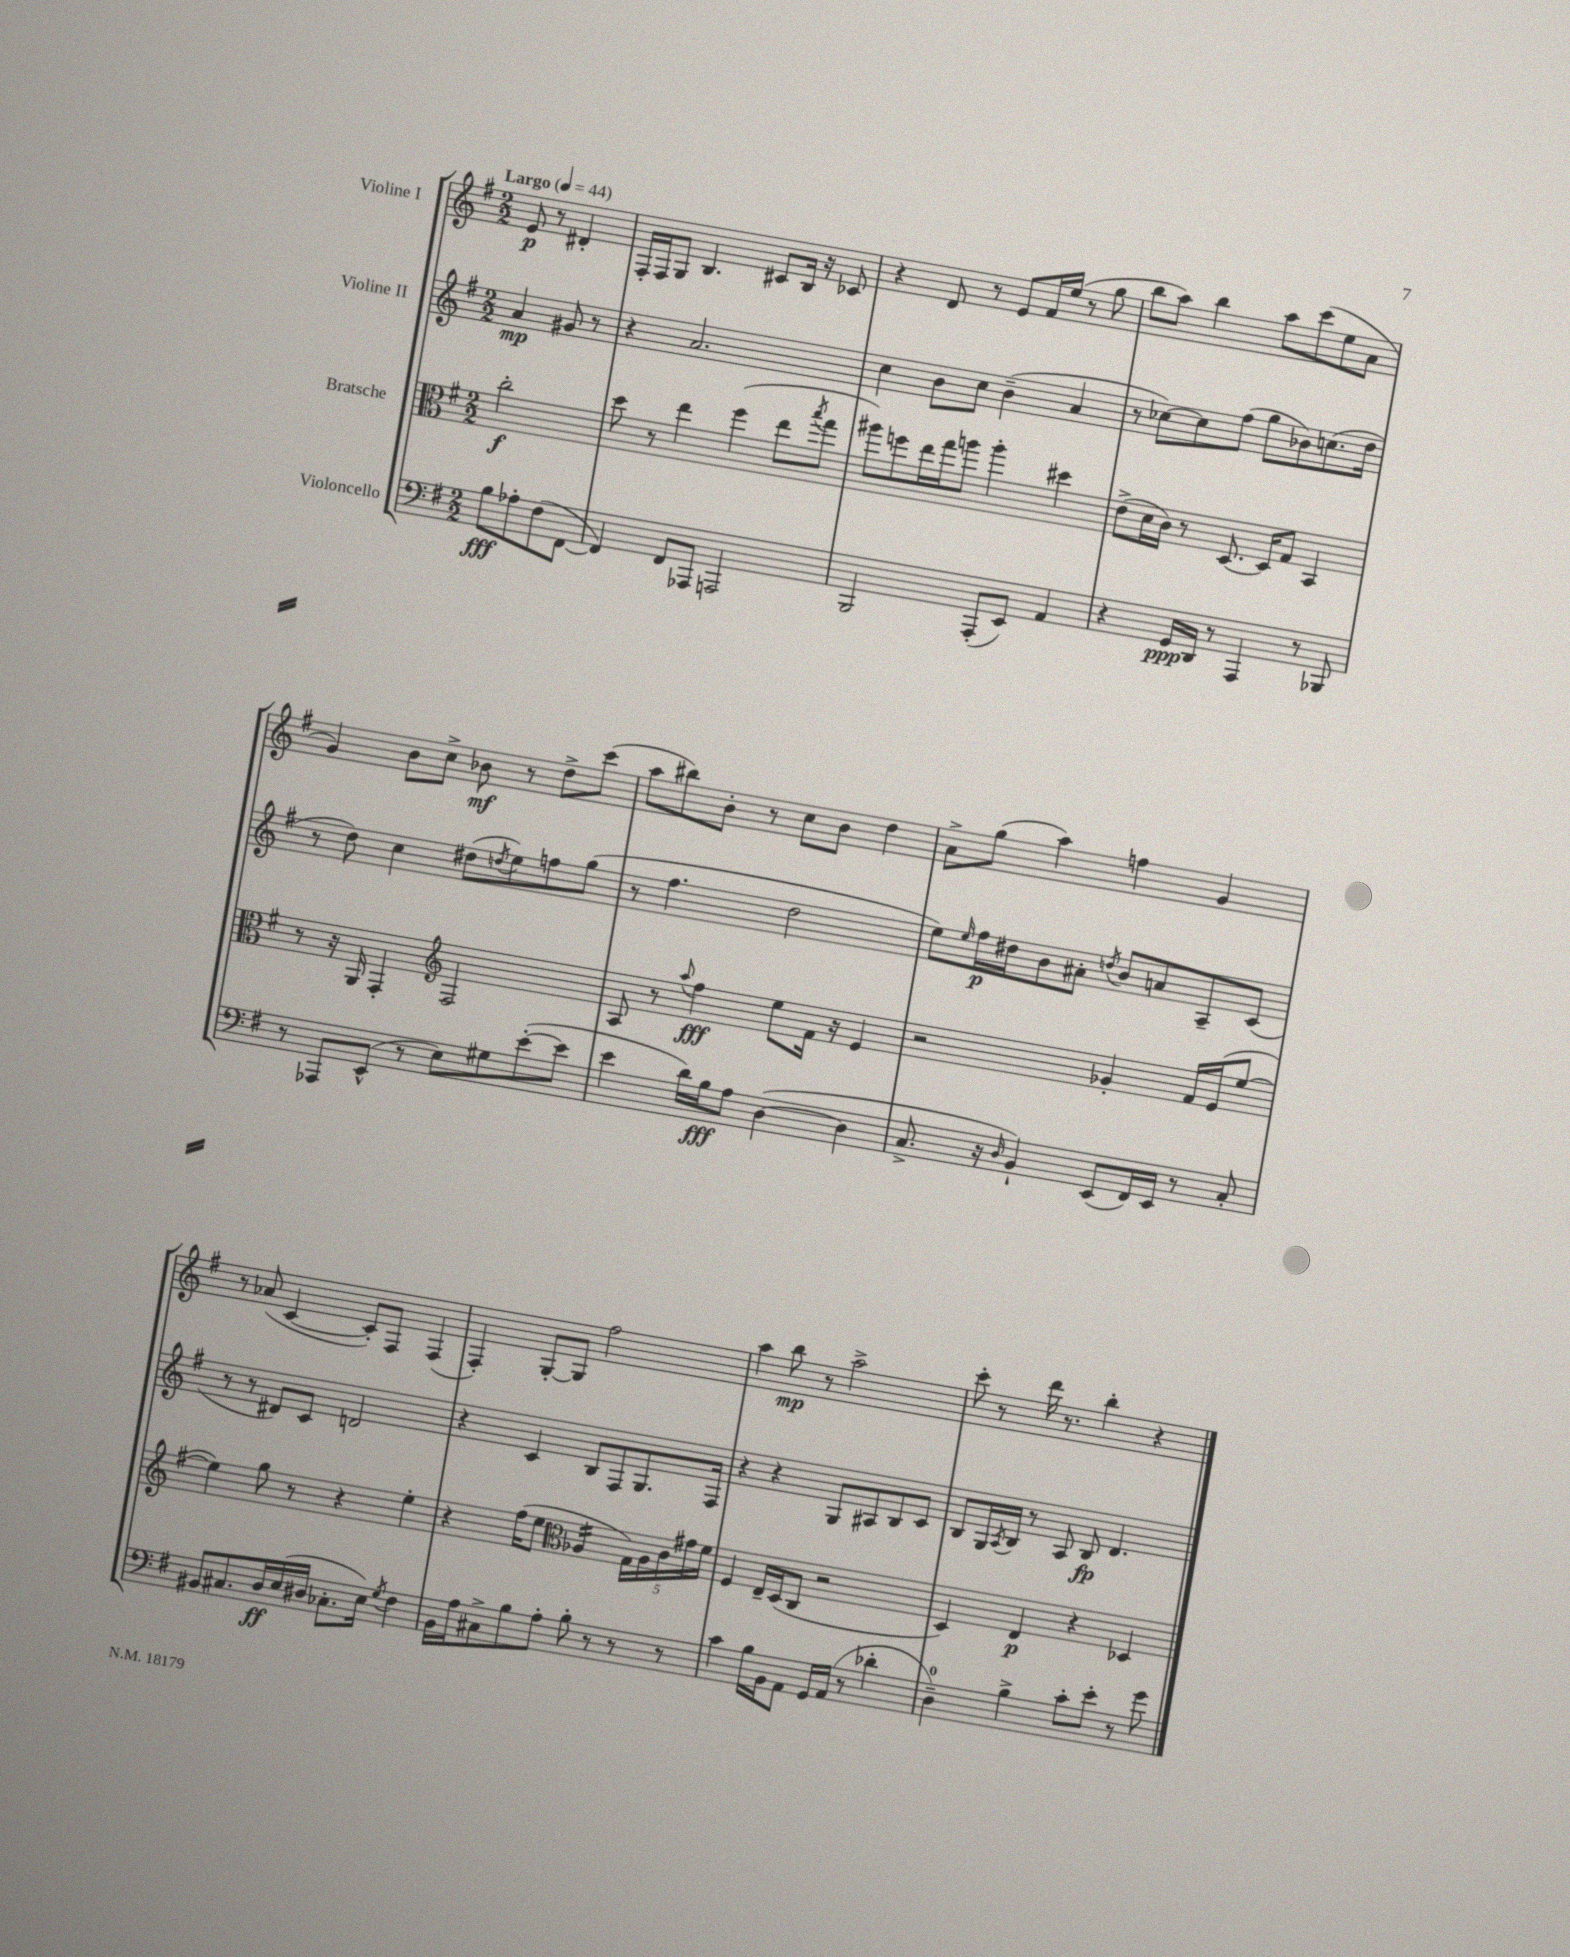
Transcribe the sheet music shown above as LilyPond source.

<<
\new StaffGroup <<
\new Staff = "s0" \with { instrumentName = "Violine I" } {
    \clef treble \key g \major \numericTimeSignature \time 2/2 \partial 2 \tempo "Largo" 4 = 44
    e'8\p r8 dis'4-. |
    fis16-. fis16 g8 b4. cis'8 b16 r16 ces'8 |
    r4 d'8 r8 e'8 fis'16 e''16( r8 g''8 |
    b''8 a''8) b''4 a''8 c'''8( e''8 a'8 |
    g'4) b'8 c''8-> bes'8\mf r8 d''8-> c'''8( |
    a''8 bis''8) b'8-. r8 c''8 b'8 d''4 |
    a'8-> g''8( a''4) f''4 g'4 |
    r8 aes'8( c'4~ c'8-.) fis8 fis4( |
    fis4-.) g8~-. g8 fis''2 |
    a''4 b''8\mp r8 a''2-> |
    c'''8-. r8 d'''16 r8. b''4-. r4 \bar "|." |
}
\new Staff = "s1" \with { instrumentName = "Violine II" } {
    \clef treble \key g \major \numericTimeSignature \time 2/2 \partial 2
    a'4\mp gis'8 r8 |
    r4 a'2. |
    c''4 b'8 c''8 b'4--( a'4 |
    r8 ces''8~) ces''8 fis''8( g''8 bes'8) c''8.( d''16 |
    r8 d''8) c''4 dis''8( \acciaccatura { d''8 } e''8) f''8 g''8( |
    r8 fis''4. d''2 |
    e''8) \grace { e''16 } fis''16\p dis''16 b'8 ais'8-. \acciaccatura { d''8 } b'8 a'8 a8-- c'8( |
    r8 r8 dis'8) c'8 d'2 |
    r4 c'4 b8 fis8 g8. fis16 |
    r4 r4 g8 ais8 b8 c'8 |
    b8 g16 \acciaccatura { a8 } b16 r8 a8 b8\fp d'4. \bar "|." |
}
\new Staff = "s2" \with { instrumentName = "Bratsche" } {
    \clef alto \key g \major \numericTimeSignature \time 2/2 \partial 2
    c''2-.\f |
    d''8 r8 e''4 fis''4( e''8 \acciaccatura { b''8 } g''8 |
    ais''8) f''8 e''16 g''16 a''8 a''4-. dis''4 |
    e'8->( d'16 c'16) r8 d8.~ d16 g8 b,4 |
    r8 r16 a,16 g,4-. \clef treble fis2 |
    a8 r8 \appoggiatura { a''8 } fis''4\fff e''8 fis'16 r16 e'4 |
    r2 ges'4-. fis'16 e'16( e''8~ |
    e''4) g''8 r8 r4 e''4-. |
    r4 fis''16( e''8. \clef alto aes4:16 \tuplet 5/4 { g16) aes16 c'16 gis'16 fis'16 } |
    fis4 e16-- d16( c8 r2 |
    d4) e4\p r4 des4 \bar "|." |
}
\new Staff = "s3" \with { instrumentName = "Violoncello" } {
    \clef bass \key g \major \numericTimeSignature \time 2/2 \partial 2
    b8\fff aes8-. fis8( fis,8~ |
    fis,4) fis,8 aes,,8 a,,2 |
    b,,2 a,,8-.( e,8) a,4 |
    r4 g,16\ppp d,16 r8 a,,4 r8 bes,,8 |
    r8 aes,,8 e,8-^( r8 e8) gis8 e'8~-.( e'8 |
    e'4 d'16) b16\fff a8 d4~( d4 |
    c8.-> r16 \grace { d16 } b,4-!) e,8( fis,16) e,16 r8 c8-. |
    bis,8 cis8. d16\ff e16( dis16 ces8.-. e16) \acciaccatura { g8 } fis4 |
    b,16 a16 cis8-> b8 a8-. b8-. r8 r8 r8 |
    c'4 b16 b,16 a,8 g,16 a,16( r8 des'4-. |
    d4-0--) b4-> c'8-. e'8-. r8 g'8 \bar "|." |
}
>>
>>
\layout { \context { \Score \remove "Bar_number_engraver" } }
